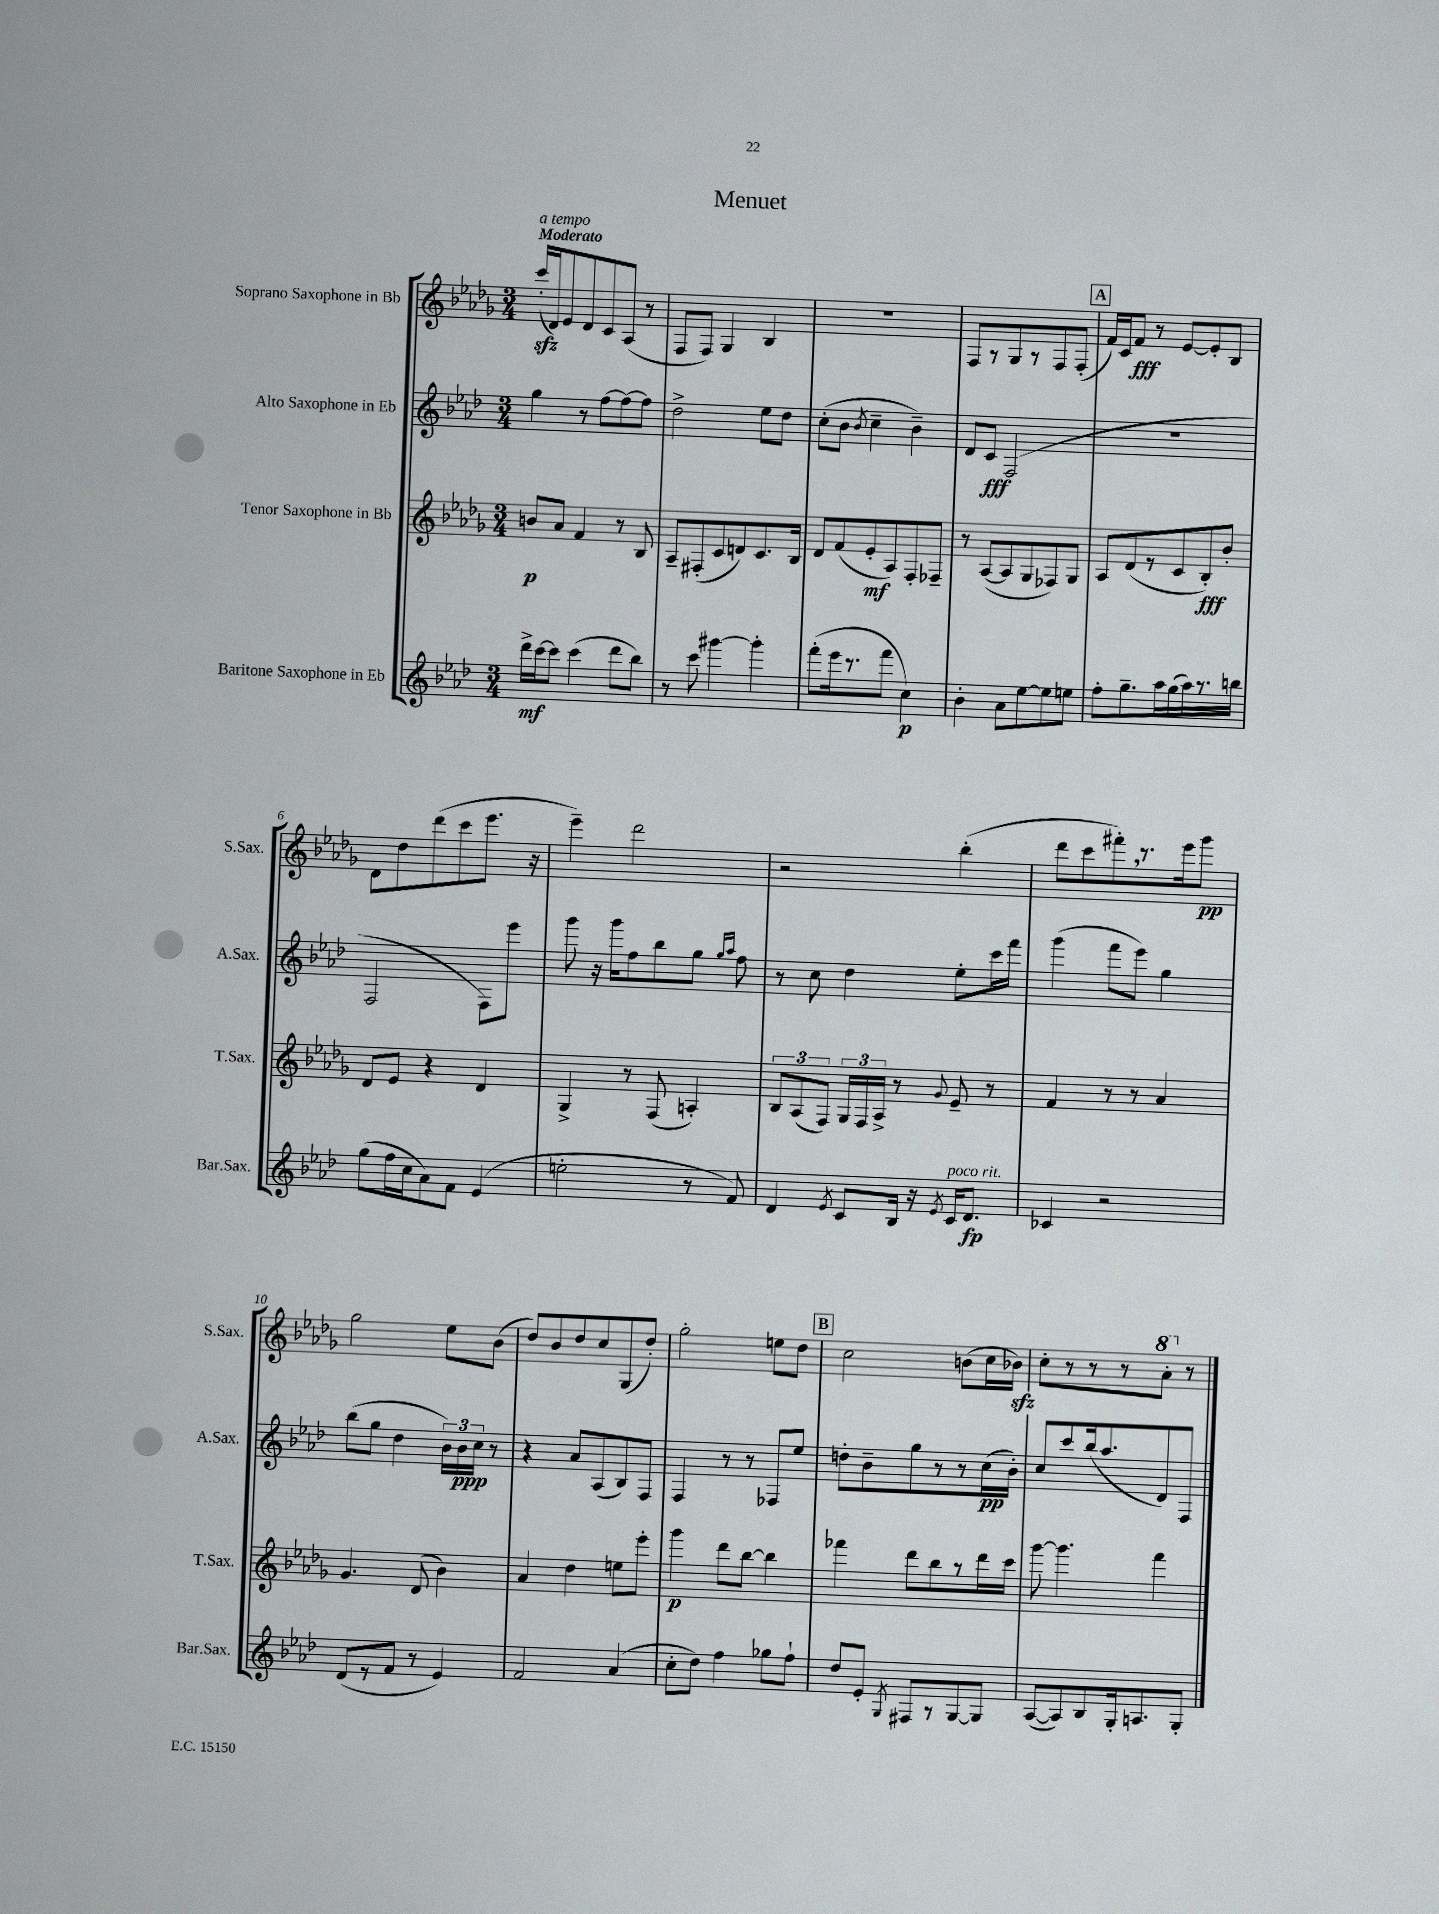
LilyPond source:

\header { title = "Menuet" }
<<
\new StaffGroup <<
\new Staff = "s0" \with { instrumentName = "Soprano Saxophone in Bb" shortInstrumentName = "S.Sax." } {
    \clef treble \key des \major \numericTimeSignature \time 3/4 \tempo "Moderato"
    \autoBeamOff c'''16[-.\sfz^\markup { \italic "a tempo" }( des'16) ees'8 des'8 c'8 aes8]( r8 |
    f8[ f8]) ges4 bes4 |
    R2. |
    f8[ r8 ges8 r8 f8 f8]-.( |
    \mark \markup { \box "A" } f'16[) c'16 f'8]\fff r8 ees'8[~ ees'8-. bes8] |
    des'8[ des''8 des'''8( c'''8 ees'''8.] r16 |
    ees'''4--) des'''2 |
    r2 bes''4-.( |
    des'''8[ c'''8 fis'''8-.) \breathe r8. ees'''16 ges'''8]\pp |
    ges''2 ees''8[ bes'8]( |
    des''8[) bes'8 des''8 c''8 ges8( des''8]-.) |
    ges''2-. e''8[ des''8] |
    \mark \markup { \box "B" } c''2 b'8[( c''16 bes'16]\sfz) |
    c''8[-. r8 r8 r8 \ottava #1 aes''8]-. \ottava #0 r8 \bar "|." |
}
\new Staff = "s1" \with { instrumentName = "Alto Saxophone in Eb" shortInstrumentName = "A.Sax." } {
    \clef treble \key aes \major \numericTimeSignature \time 3/4
    \autoBeamOff g''4 r8 f''8[~ f''8~ f''8] |
    des''2-> ees''8[ des''8] |
    c''8[-.( bes'8] \acciaccatura { bes'8 } c''4-- bes'4--) |
    des'8[ c'8]\fff f2( |
    \mark \markup { \box "A" } R2. |
    f2 f8[) ees'''8] |
    g'''8 r16 g'''16[ f''8 bes''8 g''8] \grace { g''16[ aes''16] } f''8 |
    r8 c''8 des''4 ees''8[-. c'''16 f'''16] |
    g'''4( f'''8[ ees'''8]) g''4 |
    bes''8[( g''8] des''4 \tuplet 3/2 { bes'16[) bes'16\ppp c''16] } r8 |
    r4 aes'8[ aes8( bes8) f8] |
    f4 r8 r8 fes8[ ees''8] |
    \mark \markup { \box "B" } d''8[-. bes'8-- g''8 r8 r8 c''16\pp( bes'16]-.) |
    c''8[ c'''8 bes''16( aes''8. des'8) f8] \bar "|." |
}
\new Staff = "s2" \with { instrumentName = "Tenor Saxophone in Bb" shortInstrumentName = "T.Sax." } {
    \clef treble \key des \major \numericTimeSignature \time 3/4
    \autoBeamOff b'8[\p aes'8] f'4 r8 bes8 |
    aes8[-- fis8-.( c'8 d'8) c'8. bes16] |
    des'8[ f'8( ees'8-.\mf aes8) f8-. fes8]-- |
    r8 aes8[~( aes8 ges8 fes8) ges8] |
    \mark \markup { \box "A" } aes8[ des'8( r8 c'8 bes8-.\fff) bes'8]-. |
    des'8[ ees'8] r4 des'4 |
    ges4-> r8 f8( a4-.) |
    \tuplet 3/2 { bes8[ aes8( f8]) } \tuplet 3/2 { ges16[ f16 aes16]-> } r8 \appoggiatura { ges'8 } ees'8-- r8 |
    f'4 r8 r8 aes'4 |
    ges'4. des'8( bes'4) |
    aes'4 des''4 e''8[ ees'''8]-. |
    ges'''4\p des'''8[ bes''8]~ bes''4 |
    \mark \markup { \box "B" } fes'''4 des'''8[ bes''8 r8 des'''16 c'''16] |
    ges'''8~ ges'''4. f'''4 \bar "|." |
}
\new Staff = "s3" \with { instrumentName = "Baritone Saxophone in Eb" shortInstrumentName = "Bar.Sax." } {
    \clef treble \key aes \major \numericTimeSignature \time 3/4
    \autoBeamOff des'''16[->\mf c'''16~ c'''8] c'''4( des'''8[ bes''8]) |
    r8 c'''8 gis'''4~ gis'''4-. |
    f'''8[-.( ees'''16 r8. f'''8] c''4\p) |
    bes'4-. aes'8[ ees''8~ ees''8 e''8] |
    \mark \markup { \box "A" } f''8[-. g''8.-- aes''16 g''16( aes''16) r8. b''16] |
    g''8[( f''16 c''16 aes'8) f'8] ees'4( |
    e''2-. r8 f'8) |
    des'4 \acciaccatura { ees'8 } c'8[ bes16] r16 \acciaccatura { ees'8 } c'16[^\markup { \italic "poco rit." } des'8.]\fp |
    ces'4 r2 |
    des'8[( r8 f'8] r8 ees'4) |
    f'2 aes'4( |
    c''8[-. des''8]) f''4 ges''8[ f''8]-! |
    \mark \markup { \box "B" } des''8[ ees'8]-. \acciaccatura { g8 } fis8[ r8 g8~ g8] |
    aes8[~( aes8) bes8 g16-. a8. g8]-. \bar "|." |
}
>>
>>
